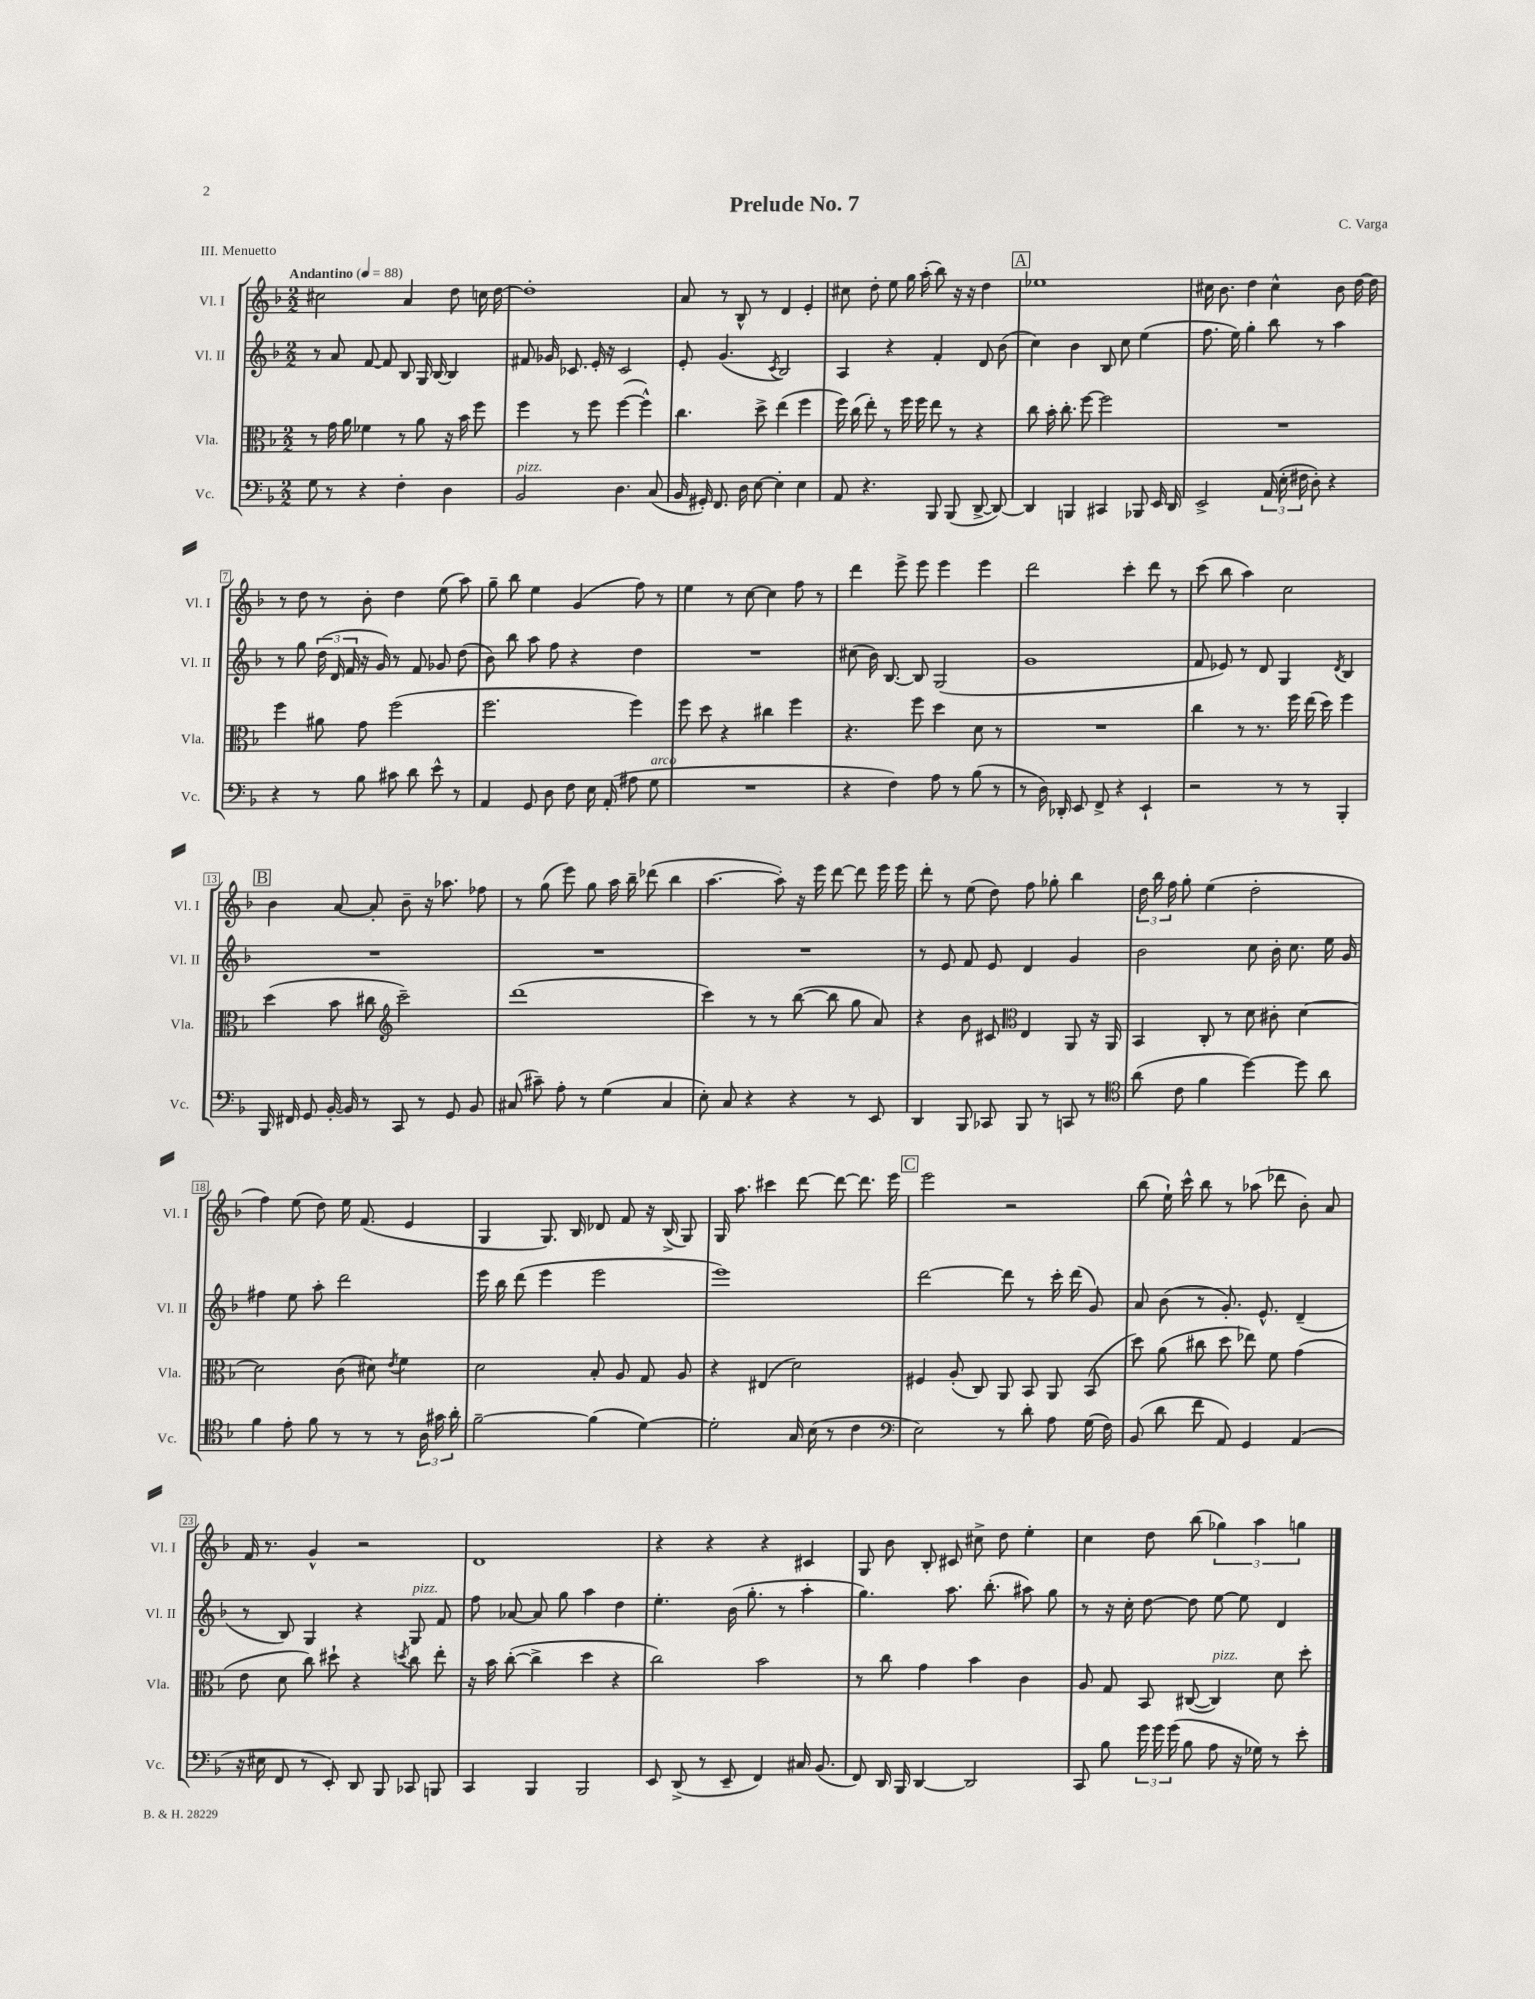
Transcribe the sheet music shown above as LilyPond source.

\header { title = "Prelude No. 7" composer = "C. Varga" piece = "III. Menuetto" }
<<
\new StaffGroup <<
\new Staff = "s0" \with { instrumentName = "Vl. I" shortInstrumentName = "Vl. I" } {
    \clef treble \key f \major \numericTimeSignature \time 2/2 \tempo "Andantino" 4 = 88
    \autoBeamOff cis''2 a'4 d''8 c''16 d''16~ |
    d''1-. |
    a'8 r8 bes8-^ r8 d'4 e'4-. |
    cis''8 d''8-. e''8 g''16 a''16-.( bes''8) r16 r16 d''4 |
    \mark \markup { \box "A" } ees''1 |
    cis''16 bes'8. d''4 cis''4-^ bes'8 d''16~ d''16 |
    r8 d''8 r8 bes'8-. d''4 e''8( a''8) |
    g''8-- bes''8 e''4 g'4( f''8) r8 |
    e''4 r8 c''8~ c''4 f''8 r8 |
    d'''4 e'''8-> e'''8 e'''4 e'''4 |
    d'''2 c'''4-. d'''8 r8 |
    c'''8( bes''8 a''4) c''2 |
    \mark \markup { \box "B" } bes'4 a'8~ a'8-. bes'8-- r16 aes''8. fes''8 |
    r8 g''8( e'''8) g''8 a''16 bes''16-- des'''8( bes''4 |
    a''4.~ a''8-.) r16 e'''16 d'''8~ d'''8 e'''16 e'''16 |
    d'''8-. r8 e''8( d''8) f''8 ges''8-. bes''4 |
    \tuplet 3/2 { d''16 bes''16 f''16 } g''8-. e''4( d''2-. |
    f''4) e''8( d''8) e''16 f'8.( e'4 |
    g4 g8.) bes16 des'8 f'8 r16 bes16->( g8) |
    g16 a''8. cis'''4 d'''8~ d'''8~ d'''8. e'''16 |
    \mark \markup { \box "C" } e'''2 r2 |
    bes''8( e''16-!) c'''16-^ bes''8 r8 aes''8( des'''8 bes'8-.) a'8 |
    f'16 r8. g'4-^ r2 |
    d'1 |
    r4 r4 r4 cis'4 |
    g8 bes'8 bes8-. cis'8 cis''8-> d''8 e''4-. |
    c''4 d''8 bes''8( \tuplet 3/2 { ges''4) a''4 g''4 } \bar "|." |
}
\new Staff = "s1" \with { instrumentName = "Vl. II" shortInstrumentName = "Vl. II" } {
    \clef treble \key f \major \numericTimeSignature \time 2/2
    \autoBeamOff r8 a'8 f'8~ f'8 bes8 g16 bes16~ bes4 |
    fis'8 ges'16 ces'8. e'16-. r16 ces'2 |
    e'8-. g'4.( \acciaccatura { c'8 } bes2) |
    a4 r4 f'4-. d'8 bes'8( |
    \mark \markup { \box "A" } c''4) bes'4 bes8 c''8 e''4( |
    f''8. e''16) g''4-. bes''8 r8 a''4 |
    r8 g''8 \tuplet 3/2 { d''16( d'16 f'16 } r16 g'16) r8 f'8 ges'8 d''8( |
    bes'8) bes''8 a''8 f''8 r4 d''4 |
    R1 |
    cis''8( bes'16) bes8.~ bes8 g2( |
    g'1 |
    f'8 ees'8) r8 d'8 g4 \acciaccatura { d'8 } bes4 |
    \mark \markup { \box "B" } R1 |
    R1 |
    R1 |
    r8 e'8 f'8 e'8 d'4 g'4 |
    bes'2 c''8 bes'16-. c''8. e''16 g'16 |
    fis''4 e''8 a''8-. d'''2 |
    e'''16 bes''16 d'''8( e'''4 e'''2 |
    e'''1) |
    \mark \markup { \box "C" } d'''2~ d'''8 r8 c'''16-. d'''16( g'8) |
    a'8 bes'8( r8 g'8.-.) e'8.-^ d'4--( |
    r8 bes8) g4 r4 g8^\markup { \italic "pizz." } f'8 |
    f''8 aes'8~ aes'8 g''8 a''4 d''4 |
    e''4.-. bes'16( g''8.-. r8 a''4-. |
    g''4.) a''8. bes''8.-.( ais''8) g''8 |
    r8 r16 c''16-. d''8~ d''8 e''8~ e''8 d'4 \bar "|." |
}
\new Staff = "s2" \with { instrumentName = "Vla." shortInstrumentName = "Vla." } {
    \clef alto \key f \major \numericTimeSignature \time 2/2
    \autoBeamOff r8 g'16 a'16 fes'4 r8 a'8 r16 bes'16 f''8 |
    f''4 r8 f''8 f''4~( f''4-^) |
    c''4. d''8-> e''4( f''4 |
    f''16) c''16( e''8-.) r8 f''16 f''16 e''8 r8 r4 |
    \mark \markup { \box "A" } c''8 bes'16-. c''8.-. f''8~ f''2 |
    R1 |
    f''4 ais'8 g'8 f''2( |
    f''2. f''4) |
    f''8 d''8 r4 cis''4 f''4 |
    r4. f''8 d''4 d'8 r8 |
    R1 |
    c''4 r8 r8. f''16 e''16( d''16) f''4 |
    \mark \markup { \box "B" } d''4( bes'8 cis''8 \clef treble c'''2--) |
    d'''1( |
    c'''4) r8 r8 bes''8~( bes''8 g''8 a'8) |
    r4 bes'8 cis'8 \clef alto e4 a,8 r16 a,16 |
    bes,4 c8-. r8 d'8 cis'8-. d'4~ |
    d'2 c'8( dis'8) \acciaccatura { e'8 } f'4 |
    d'2 bes8-. a8 g8 a8 |
    r4 eis4( d'2) |
    \mark \markup { \box "C" } fis4 a8-.( c8) a,8 bes,8 a,8 bes,8( |
    d''8) a'8( cis''8 d''8 ees''8) f'8 g'4( |
    e'8 d'8 c''8) dis''8-! r4 \acciaccatura { d''8 } c''8 e''8-. |
    r16 bes'16 c''8~-.( c''4-> d''4 r4 |
    c''2) bes'2 |
    r8 c''8 g'4 bes'4 c'4 |
    a8 g8 bes,8 cis8~( cis4^\markup { \italic "pizz." }) d'8 d''8-. \bar "|." |
}
\new Staff = "s3" \with { instrumentName = "Vc." shortInstrumentName = "Vc." } {
    \clef bass \key f \major \numericTimeSignature \time 2/2
    \autoBeamOff g8 r8 r4 f4-. d4 |
    bes,2^\markup { \italic "pizz." } d4. c8( |
    bes,16 gis,16-.) f,8. d16 e8~ e4-. e4 |
    a,8 r4. bes,,8 bes,,8( d,8~-> d,8~) |
    \mark \markup { \box "A" } d,4 b,,4 cis,4 bes,,8 e,16 d,16 |
    e,2-> \tuplet 3/2 { a,16( e16-. fis16 } d8-.) r4 |
    r4 r8 bes8 cis'8 d'8 e'8-^ r8 |
    a,4 g,8 d8 f8 e16 a,16-.( ais8 g8^\markup { \italic "arco" } |
    R1 |
    r4 f4) a8 r8 bes8( r8 |
    r8 d16) des,16-. e,8 f,8-> r4 e,4-! |
    r2 r8 r8 bes,,4-. |
    \mark \markup { \box "B" } bes,,16 fis,16 g,8 bes,16~-. bes,16 r8 c,8 r8 g,8 bes,8 |
    cis8( cis'8--) a8-. r8 g4( cis4 |
    e8-.) c8 r4 r4 r8 e,8 |
    d,4 bes,,8 ces,8 bes,,8 r8 c,8 r8 |
    \clef tenor a'8( c'8 f'4 d''4~) d''8 a'8 |
    f'4 e'8-. f'8 r8 r8 r8 \tuplet 3/2 { a16 gis'16 a'16-. } |
    f'2~-- f'4( d'4~) |
    d'2-. g16 bes16( r8 c'4 |
    \mark \markup { \box "C" } \clef bass e2) r8 d'8-. a8 g16( f16) |
    bes,8( d'8 f'8 a,8) g,4 a,4( |
    r16 eis16 f,8 r8 e,8-.) d,8 bes,,8 ces,8 b,,8 |
    c,4 bes,,4 bes,,2 |
    e,8 d,8->( r8 e,8-- f,4) cis16 bes,8.( |
    f,8) d,16 bes,,16 d,4~ d,2 |
    c,8 bes8 \tuplet 3/2 { g'16 g'16 g'16( } bes8 a8 r16 ges16) r8 e'8-. \bar "|." |
}
>>
>>
\layout { \context { \Score \override BarNumber.stencil = #(make-stencil-boxer 0.1 0.3 ly:text-interface::print) } }
